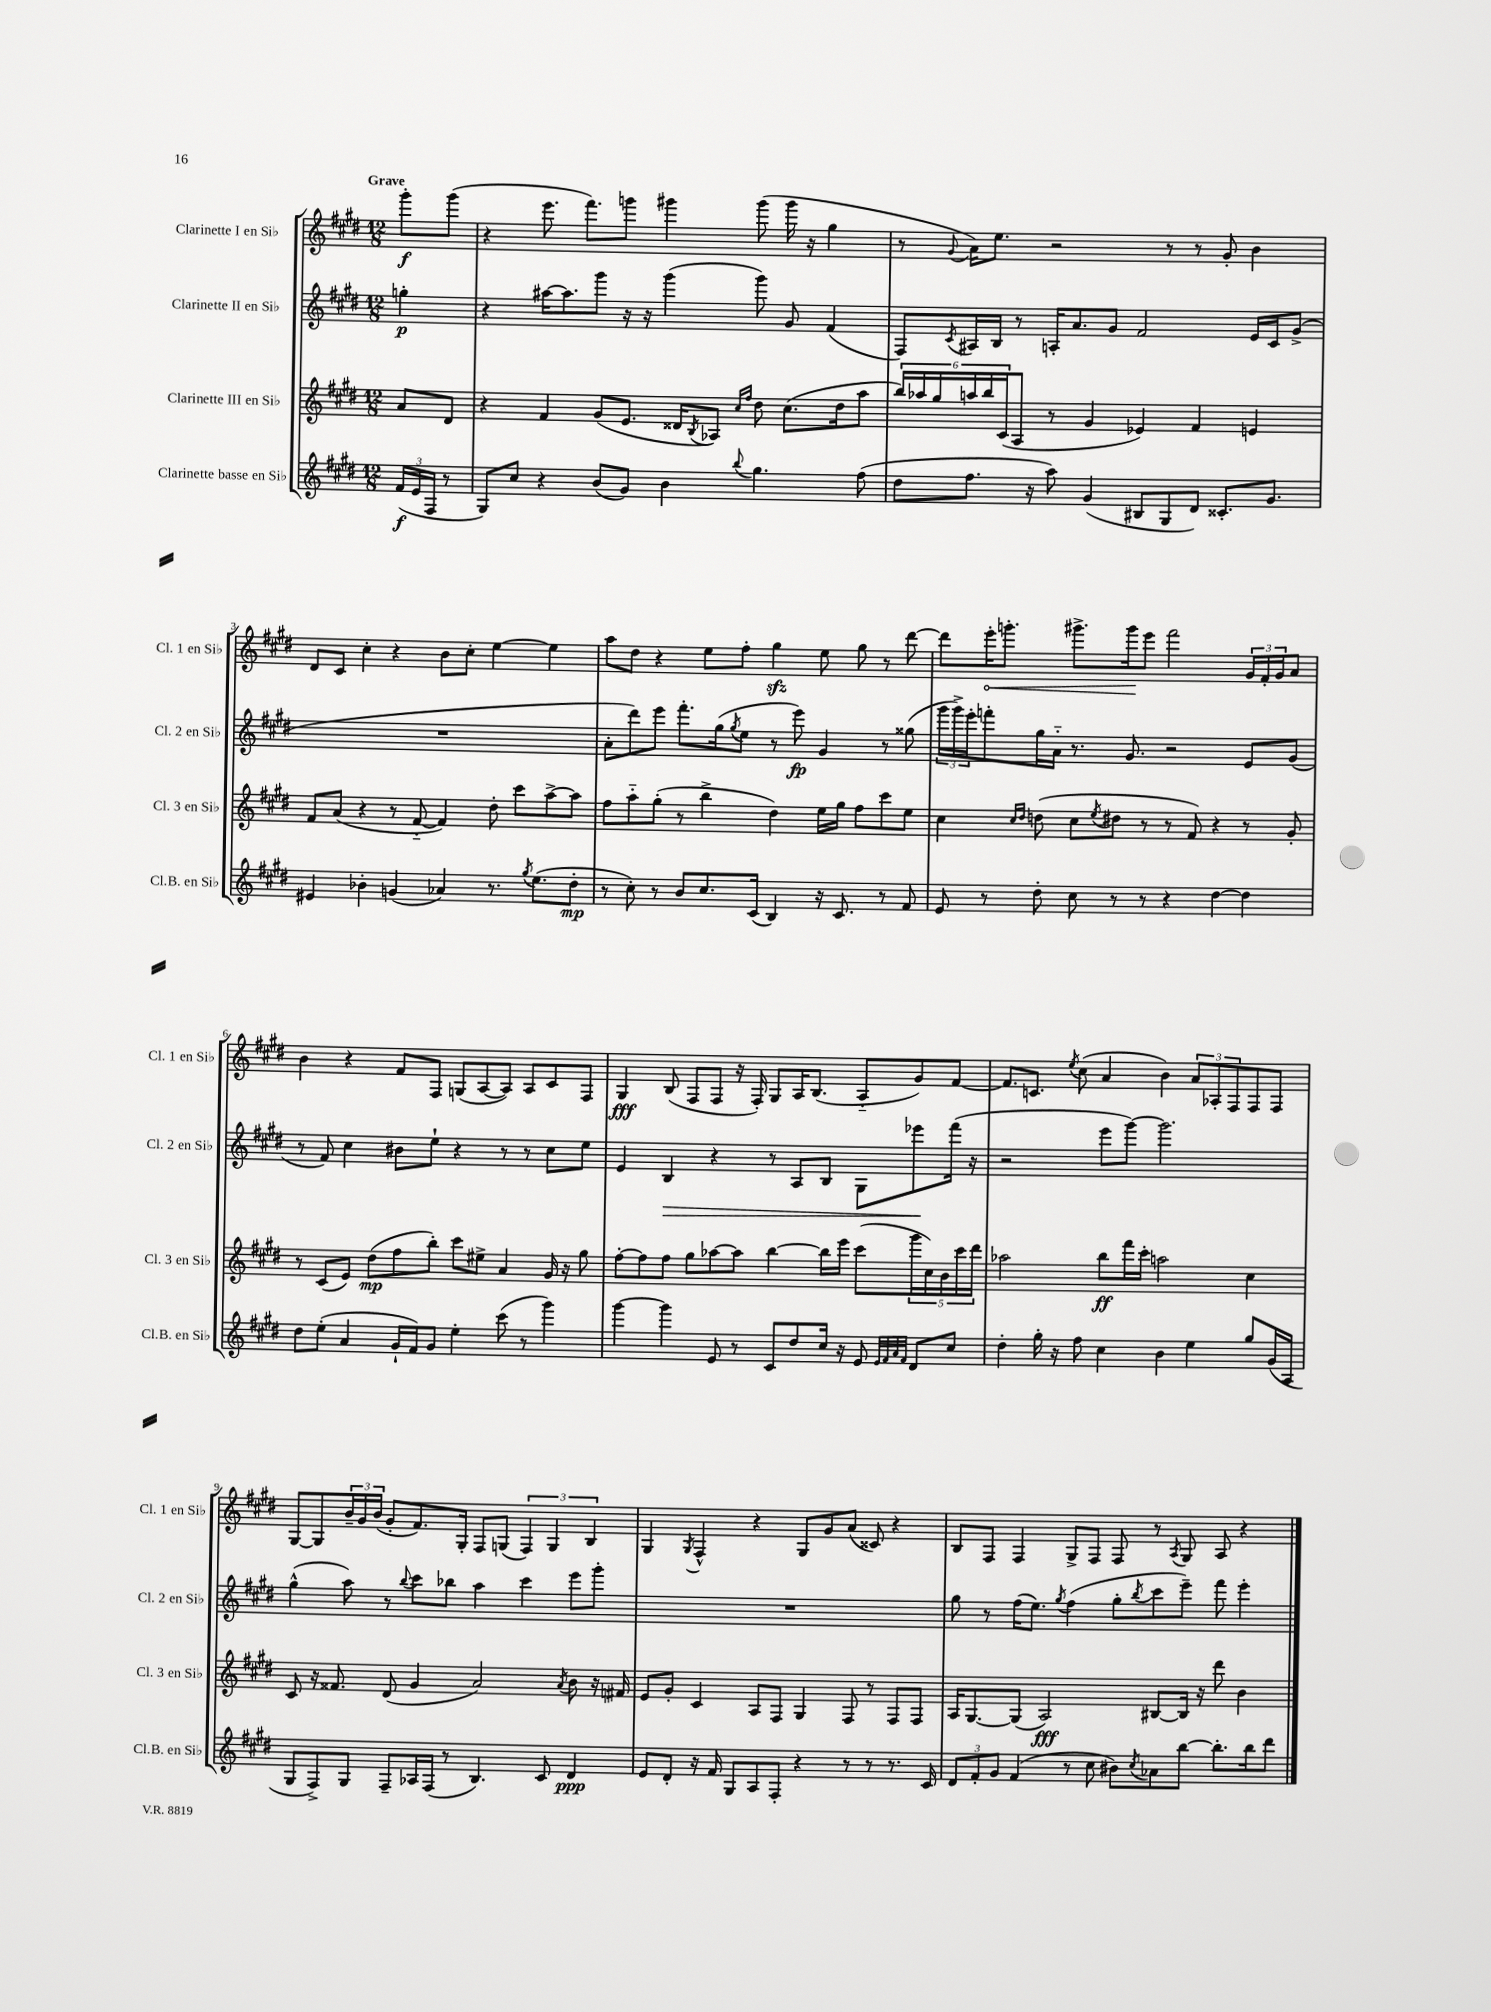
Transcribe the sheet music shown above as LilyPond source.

<<
\new StaffGroup <<
\new Staff = "s0" \with { instrumentName = "Clarinette I en Sib" shortInstrumentName = "Cl. 1 en Sib" } {
    \clef treble \key e \major \numericTimeSignature \time 12/8 \partial 4 \tempo "Grave"
    gis'''8-.\f gis'''8( |
    r4 e'''8. fis'''8.) g'''8 gis'''4 gis'''8( gis'''16 r16 gis''4 |
    r8 \appoggiatura { gis'8 } a'16) e''8. r2 r8 r8 gis'8-. b'4 |
    dis'8 cis'8 cis''4-. r4 b'8 cis''8-. e''4~ e''4 |
    a''8 dis''8 r4 e''8 fis''8-. gis''4\sfz e''8 gis''8 r8 dis'''8~ |
    dis'''8 \once \override Hairpin.circled-tip = ##t e'''16-.\< g'''8.-. gis'''8.-> gis'''16\! e'''8 fis'''2 \tuplet 3/2 { gis'16 fis'16-. gis'16 } a'8 |
    b'4 r4 fis'8 fis8 g8( a8~ a8) a8 cis'8 fis8 |
    gis4\fff b8( fis8 fis8 r16 fis16-.) gis8 a16 b8.( a8-_ gis'8) fis'8~ |
    fis'8. c'8. \acciaccatura { e''8 } cis''8( a'4 b'4) \tuplet 3/2 { a'8 aes8-. fis8 } fis8 fis8 |
    gis8~ gis8 \tuplet 3/2 { b'16-- gis'16 b'16( } gis'8-. fis'8.) gis16-. fis8 g8( \tuplet 3/2 { fis4) g4 b4 } |
    gis4 \acciaccatura { gis8 } fis4-^ r4 gis8 gis'8 a'8( cisis'8) r4 |
    b8 fis8 fis4 gis8-> fis8 fis8 r8 \acciaccatura { a8 } gis8 a8 r4 \bar "|." |
}
\new Staff = "s1" \with { instrumentName = "Clarinette II en Sib" shortInstrumentName = "Cl. 2 en Sib" } {
    \clef treble \key e \major \numericTimeSignature \time 12/8 \partial 4
    g''4-.\p |
    r4 ais''16~ ais''8. gis'''8 r16 r16 gis'''4( gis'''8) gis'8 fis'4( |
    fis8) \acciaccatura { cis'8 } ais16 b16 r8 a16-. a'8. gis'8 fis'2 e'16 cis'16 gis'8->( |
    R1. |
    a'8-. dis'''8) e'''8 fis'''8.-. gis''16( \acciaccatura { gis''8 } e''8 r8 e'''8\fp) gis'4 r8 gisis''8( |
    \tuplet 3/2 { gis'''16 gis'''16->) e'''16-. } f'''8-. gis''16 a'16-_ r8. gis'8. r2 e'8 gis'8( |
    r8 fis'8) cis''4 bis'8 e''8-! r4 r8 r8 cis''8 e''8 |
    e'4 b4\> r4 r8 a8 b8 gis8 ees'''8\! fis'''16( r16 |
    r2 e'''8 gis'''8~) gis'''2. |
    gis''4-^( a''8) r8 \appoggiatura { b''8 } cis'''8 bes''8 a''4 cis'''4 e'''8 gis'''8-. |
    R1. |
    gis''8 r8 fis''16( e''8.) \acciaccatura { gis''8 } fis''4( gis''8-. \acciaccatura { b''8 } cis'''8 e'''8--) fis'''8 e'''4-. \bar "|." |
}
\new Staff = "s2" \with { instrumentName = "Clarinette III en Sib" shortInstrumentName = "Cl. 3 en Sib" } {
    \clef treble \key e \major \numericTimeSignature \time 12/8 \partial 4
    a'8 dis'8 |
    r4 fis'4 gis'8( e'8. disis'16 \acciaccatura { b8 } aes8) \grace { cis''16 fis''16 } dis''8 cis''8.( dis''16 a''8 |
    \tuplet 6/4 { b''16) aes''16 gis''16 a''16 b''16 cis'16( } a8 r8 gis'4 ees'4) fis'4 e'4 |
    fis'8 a'8( r4 r8 fis'8~-_ fis'4) dis''8-. cis'''8 a''8~-> a''8 |
    fis''8 a''8-_ gis''8-.( r8 b''4-> dis''4) e''16 gis''16 fis''8 cis'''8 e''8 |
    cis''4 \grace { cis''16 dis''16 } d''8( cis''8 \acciaccatura { e''8 } dis''8 r8 r8 fis'8) r4 r8 gis'8-. |
    r8 cis'8( e'8) dis''8\mp( fis''8 b''8-.) cis'''8 eis''8-> a'4 gis'16 r16 gis''8 |
    fis''8~-. fis''8 fis''8 gis''8 aes''8~ aes''8 b''4~ b''16 e'''16 cis'''8( \tuplet 5/4 { gis'''16 cis''16) b'16 cis'''16 dis'''16 } |
    aes''2 b''8\ff fis'''16 cis'''16-. a''2 cis''4 |
    cis'8 r16 fisis'8. dis'8( gis'4 a'2) \acciaccatura { a'8 } b'8 r16 fis'16 |
    e'8 gis'8-. cis'4 a8 fis8 gis4 fis8 r8 fis8 fis8 |
    a16 gis8.~ gis8( a2\fff) bis8~ bis16 r16 dis'''8 b'4 \bar "|." |
}
\new Staff = "s3" \with { instrumentName = "Clarinette basse en Sib" shortInstrumentName = "Cl.B. en Sib" } {
    \clef treble \key e \major \numericTimeSignature \time 12/8 \partial 4
    \tuplet 3/2 { fis'16\f( e'16 fis16 } r8 |
    gis8) cis''8 r4 b'8( gis'8) b'4 \appoggiatura { b''8 } gis''4. fis''8( |
    dis''8 fis''8. r16 a''8) gis'4( bis8 gis8 dis'8) cisis'8.-. gis'8. |
    eis'4 bes'4-. g'4( aes'4) r8. \acciaccatura { gis''8 } e''8.( dis''8-.\mp |
    r8 cis''8-.) r8 b'8 cis''8. cis'16( b4) r16 cis'8. r8 fis'8 |
    e'8 r8 dis''8-. cis''8 r8 r8 r4 dis''4~ dis''4 |
    dis''8 e''8-.( a'4 gis'16-! fis'16) gis'8 e''4-. cis'''8( r8 gis'''4) |
    gis'''4~ gis'''4 e'8 r8 cis'8 dis''8 cis''16 r16 e'8 \grace { e'32 fis'32 a'32 fis'32 } dis'8 cis''8 |
    dis''4-. gis''16-. r16 fis''8 cis''4 b'4 e''4 gis''8 gis'16( a16 |
    gis8 fis8->) gis8 fis8-- aes16 fis16( r8 b4.) cis'8 dis'4\ppp |
    e'8 dis'8-. r16 fis'16 gis8 a8 fis8-. r4 r8 r8 r8. cis'16 |
    \tuplet 3/2 { dis'8 fis'8-. gis'8 } fis'4( r8 cis''8 bis'8) \acciaccatura { cis''8 } aes'8 b''8~ b''8.-. b''16 dis'''8 \bar "|." |
}
>>
>>
